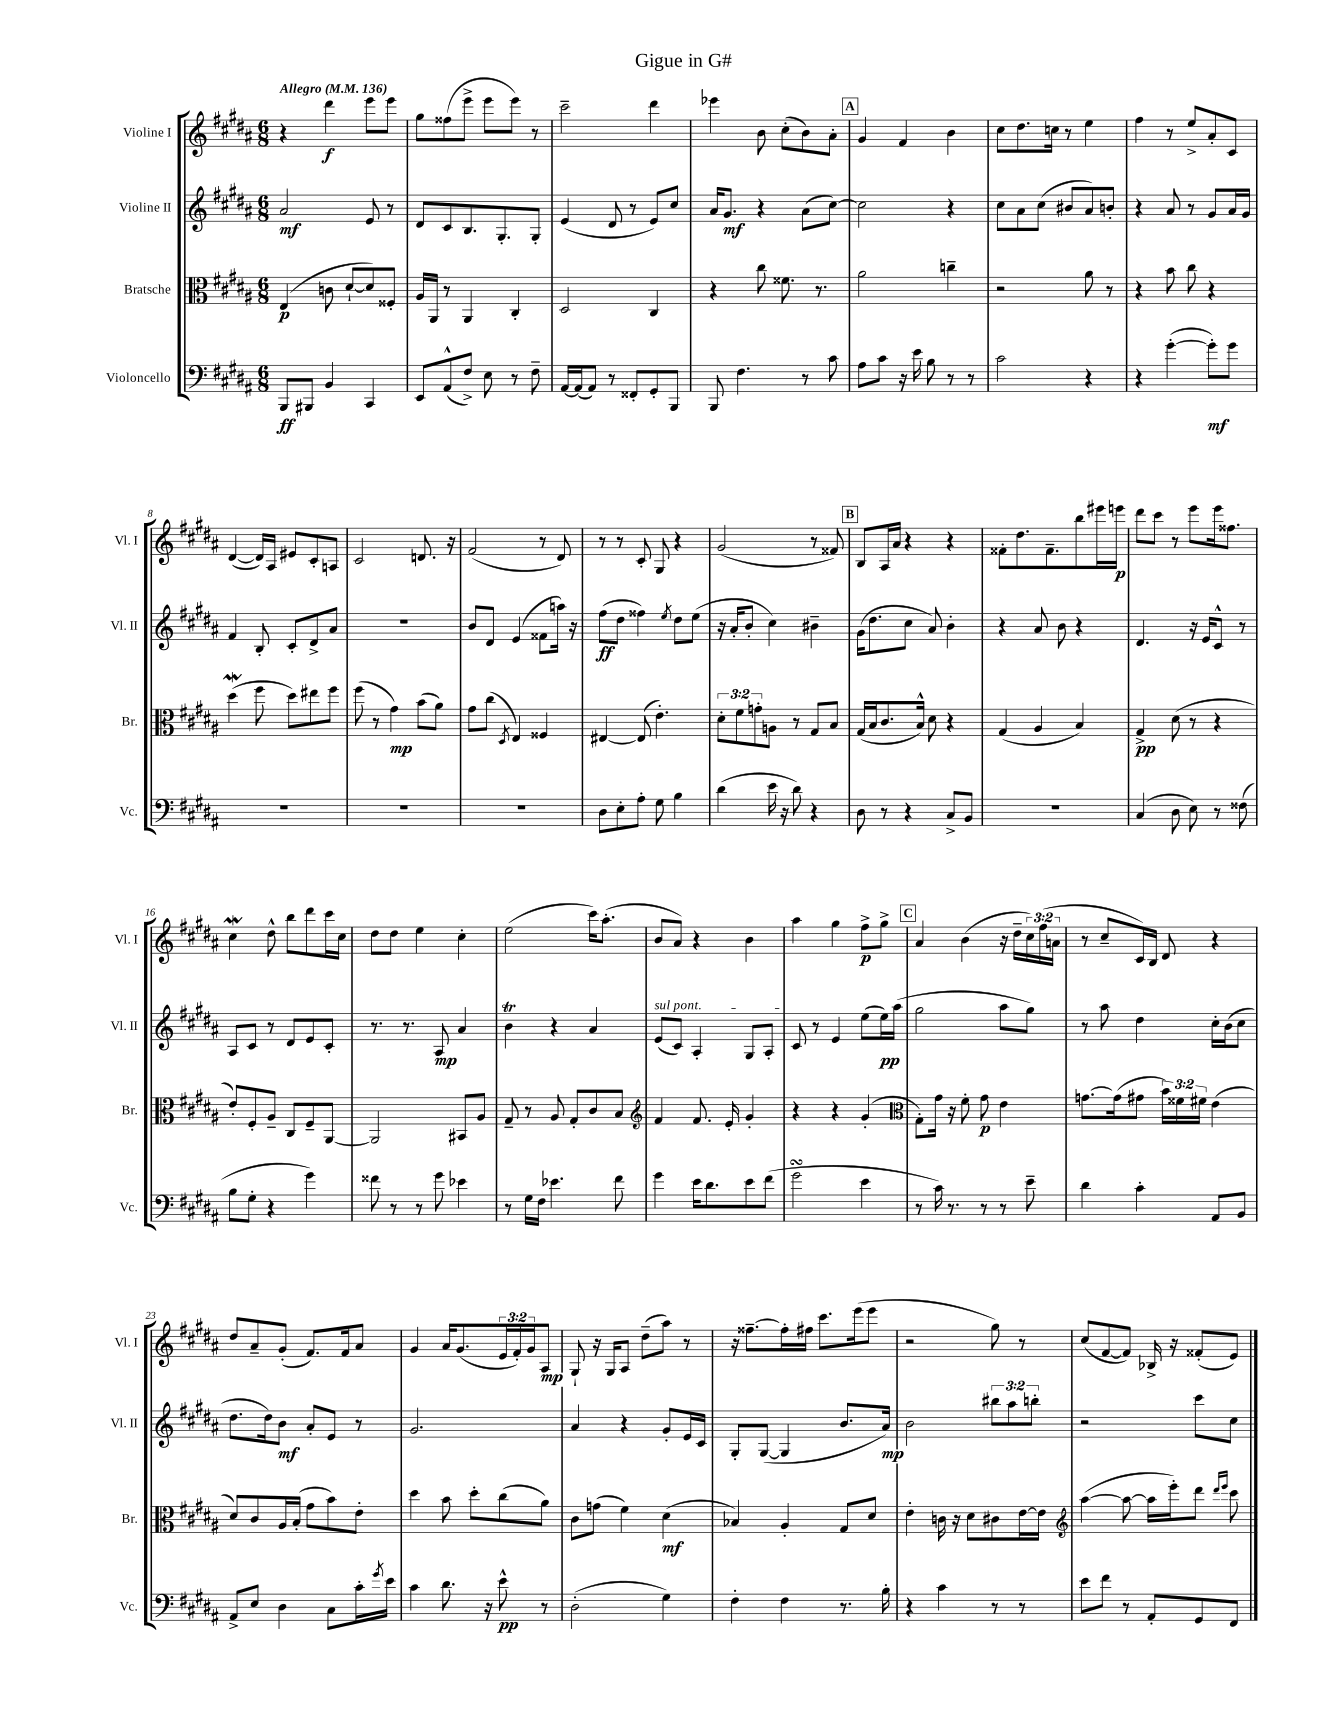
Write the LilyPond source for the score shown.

\header { title = "Gigue in G#" }
<<
\new StaffGroup <<
\new Staff = "s0" \with { instrumentName = "Violine I" shortInstrumentName = "Vl. I" } {
    \clef treble \key b \major \numericTimeSignature \time 6/8 \override Staff.TupletNumber.text = #tuplet-number::calc-fraction-text \tempo "Allegro" 4 = 136
    r4 dis'''4\f e'''8 e'''8 |
    gis''8 fisis''8( e'''8-> e'''8 e'''8) r8 |
    cis'''2-- dis'''4 |
    ees'''4 b'8 cis''8-.( b'8) ais'8-. |
    \mark \markup { \box "A" } gis'4 fis'4 b'4 |
    cis''8 dis''8. c''16 r8 e''4 |
    fis''4 r8 e''8-> ais'8-. cis'8 |
    dis'4~( dis'16) ais16 eis'8 cis'8-. a8 |
    cis'2 d'8. r16 |
    fis'2( r8 dis'8) |
    r8 r8 cis'8-. gis8 r4 |
    gis'2( r8 fisis'8) |
    \mark \markup { \box "B" } b8 ais16 ais'16 r4 r4 |
    fisis'8-. dis''8. fisis'8.-- b''8 eis'''16 e'''16\p |
    dis'''8 cis'''8 r8 e'''8 e'''16 fisis''8. |
    cis''4\mordent dis''8-^ b''8 dis'''8 cis'''16 cis''16 |
    dis''8 dis''8 e''4 cis''4-. |
    e''2( cis'''16) ais''8.-.( |
    b'8 ais'8) r4 b'4 |
    ais''4 gis''4 fis''8->\p gis''8-> |
    \mark \markup { \box "C" } ais'4 b'4( r16 dis''16-- \tuplet 3/2 { cis''16) fis''16( a'16 } |
    r8 cis''8-- cis'16) b16 dis'8 r4 |
    dis''8 ais'8-- gis'8-.( fis'8.) fis'16 ais'8 |
    gis'4 ais'16 gis'8.( \tuplet 3/2 { e'16 fis'16-.) gis'16 } ais8\mp |
    gis8-! r16 gis16 ais8 dis''8--( ais''8) r8 |
    r16 fisis''8.~-- fisis''16-. fis''16 cis'''8. e'''16( e'''8 |
    r2 gis''8) r8 |
    cis''8( fis'8~ fis'8) bes16-> r16 fisis'8-.( e'8) \bar "|." |
}
\new Staff = "s1" \with { instrumentName = "Violine II" shortInstrumentName = "Vl. II" } {
    \clef treble \key b \major \numericTimeSignature \time 6/8 \override Staff.TupletNumber.text = #tuplet-number::calc-fraction-text
    ais'2\mf e'8 r8 |
    dis'8 cis'8 b8. gis8.-. gis8-. |
    e'4( dis'8 r8 e'8) cis''8 |
    ais'16 gis'8.\mf r4 ais'8( cis''8~) |
    \mark \markup { \box "A" } cis''2 r4 |
    cis''8 ais'8 cis''8( bis'8 ais'8) b'8-. |
    r4 ais'8 r8 gis'8 ais'16 gis'16 |
    fis'4 b8-. cis'8-. dis'8-> ais'8 |
    R2. |
    b'8 dis'8 e'4( fisis'8 a''16) r16 |
    fis''8\ff( dis''8 fisis''4) \acciaccatura { e''8 } dis''8 e''8( |
    r16 ais'16-. b'8-. cis''4) bis'4-- |
    \mark \markup { \box "B" } gis'16( dis''8. cis''8 ais'8) b'4-. |
    r4 ais'8 b'8 r4 |
    dis'4. r16 e'16 cis'8-^ r8 |
    ais8 cis'8 r8 dis'8 e'8 cis'8-. |
    r8. r8. ais8\mp ais'4 |
    b'4\trill r4 ais'4 |
    \once \override TextSpanner.bound-details.left.text = \markup { \italic "sul pont." } e'8\startTextSpan( cis'8) ais4-. gis8 ais8-. |
    cis'8\stopTextSpan r8 e'4 e''8( e''16\pp) ais''16( |
    \mark \markup { \box "C" } gis''2 ais''8 gis''8) |
    r8 ais''8 dis''4 cis''16-. b'16( cis''8 |
    dis''8. dis''16) b'8\mf ais'8-. e'8 r8 |
    gis'2. |
    ais'4 r4 gis'8-. e'16 cis'16 |
    gis8-. gis8~( gis4 b'8. ais'16\mp) |
    b'2 \tuplet 3/2 { bis''8 ais''8 b''8-. } |
    r2 cis'''8 cis''8 \bar "|." |
}
\new Staff = "s2" \with { instrumentName = "Bratsche" shortInstrumentName = "Br." } {
    \clef alto \key b \major \numericTimeSignature \time 6/8 \override Staff.TupletNumber.text = #tuplet-number::calc-fraction-text
    e4\p( c'8 dis'8~-! dis'8) fisis8-. |
    ais16 ais,16 r8 ais,4 cis4-. |
    dis2 cis4 |
    r4 cis''8 fisis'8. r8. |
    \mark \markup { \box "A" } ais'2 c''4-- |
    r2 ais'8 r8 |
    r4 b'8 cis''8 r4 |
    dis''4\mordent( fis''8 dis''8) eis''8 fis''8 |
    fis''8( r8 gis'4\mp) b'8( ais'8) |
    gis'8 cis''8( \acciaccatura { dis8 } e4) fisis4 |
    eis4~ eis8( e'4.-.) |
    \tuplet 3/2 { dis'8-. fis'8 g'8-. } a8 r8 gis8 b8 |
    \mark \markup { \box "B" } gis16( b16 cis'8. b16-^) dis'8 r4 |
    gis4( ais4 b4) |
    gis4->\pp dis'8( r8 r4 |
    e'8-.) fis8-. ais8-- cis8 fis8-- ais,8~ |
    ais,2 bis,8 ais8 |
    gis8-- r8 ais8 gis8-. cis'8 b8 |
    \clef treble fis'4 fis'8. e'16-. gis'4-. |
    r4 r4 gis'4-.( |
    \mark \markup { \box "C" } \clef alto gis8-.) gis'16 r16 fis'8-. gis'8\p e'4 |
    g'8.~ g'16( gis'8 \tuplet 3/2 { b'16) fisis'16 fis'16 } e'4( |
    dis'8) cis'8 ais16 b16-.( gis'8 b'8) e'8-. |
    dis''4 b'8 dis''8-. cis''8( ais'8) |
    cis'8 g'8( fis'4) dis'4\mf( |
    bes4) ais4-. gis8 dis'8 |
    e'4-. c'16 r16 dis'8 cis'8 e'16~ e'16 |
    \clef treble ais''4~( ais''8~ ais''16 e'''16-.) dis'''8 \grace { dis'''16 e'''16 } cis'''8 \bar "|." |
}
\new Staff = "s3" \with { instrumentName = "Violoncello" shortInstrumentName = "Vc." } {
    \clef bass \key b \major \numericTimeSignature \time 6/8
    b,,8\ff bis,,8 b,4 cis,4 |
    e,8 ais,8-^( fis8->) e8 r8 fis8-- |
    ais,16~ ais,16( ais,8) r8 fisis,8-. gis,8-. b,,8 |
    b,,8 fis4. r8 cis'8 |
    \mark \markup { \box "A" } ais8 cis'8 r16 e'16 b8 r8 r8 |
    cis'2 r4 |
    r4 gis'4~-.( gis'8-.\mf) gis'8 |
    R2. |
    R2. |
    R2. |
    dis8 e8-. ais8-. gis8 b4 |
    dis'4( e'16 r16 dis'8) r4 |
    \mark \markup { \box "B" } dis8 r8 r4 cis8-> b,8 |
    R2. |
    cis4( dis8 e8) r8 fisis8( |
    b8 gis8-. r4 gis'4) |
    fisis'8 r8 r8 gis'8 ees'4 |
    r8 gis16 fis16 ees'4. fis'8 |
    gis'4 e'16 dis'8. e'8 fis'8( |
    gis'2\turn e'4 |
    \mark \markup { \box "C" } r8 cis'16) r8. r8 r8 e'8-- |
    dis'4 cis'4-. ais,8 b,8 |
    ais,8-> e8 dis4 cis8 cis'16-. \acciaccatura { gis'8 } e'16 |
    cis'4 dis'8. r16 e'8-^\pp r8 |
    dis2-.( gis4) |
    fis4-. fis4 r8. b16-. |
    r4 cis'4 r8 r8 |
    e'8 fis'8 r8 ais,8-. gis,8 fis,8 \bar "|." |
}
>>
>>
